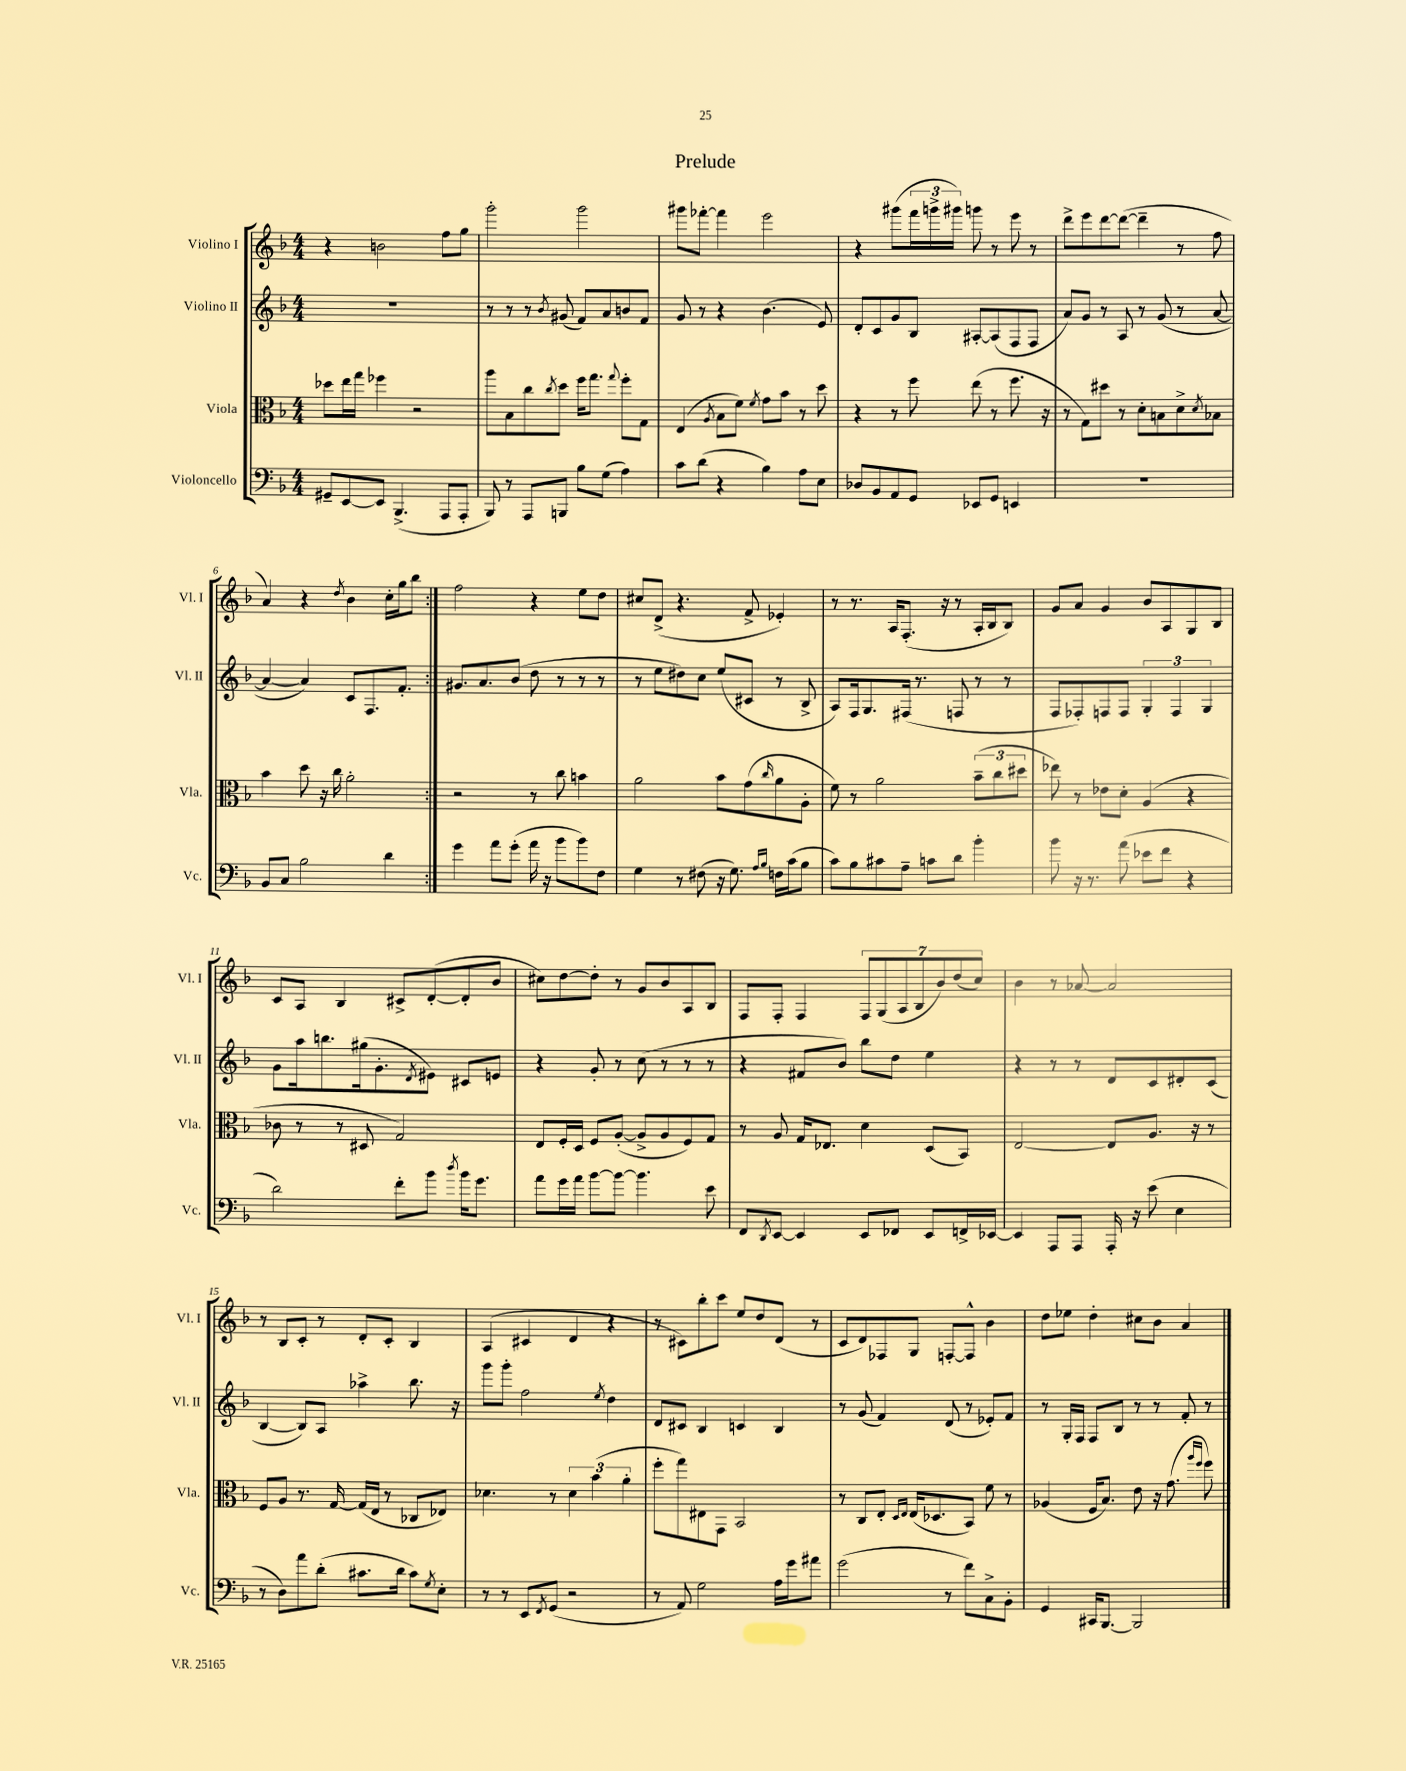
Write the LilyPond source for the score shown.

\header { title = "Prelude" }
<<
\new StaffGroup <<
\new Staff = "s0" \with { instrumentName = "Violino I" shortInstrumentName = "Vl. I" } {
    \clef treble \key f \major \numericTimeSignature \time 4/4
    \repeat volta 2 { r4 b'2 f''8 g''8 |
    g'''2-. g'''2 |
    gis'''8 fes'''8~-. fes'''4 e'''2 |
    r4 gis'''8( \tuplet 3/2 { f'''16 g'''16-> gis'''16) } g'''8 r8 e'''8 r8 |
    d'''8-> e'''8 d'''8~ d'''8~( d'''4-- r8 f''8 |
    a'4) r4 \acciaccatura { d''8 } bes'4 c''16-. g''16 bes''8 | }
    f''2 r4 e''8 d''8 |
    cis''8 d'8->( r4. f'8-> ees'4-.) |
    r8 r8. a16 f8.-.( r16 r8 a16-. bes16 bes8) |
    g'8 a'8 g'4 bes'8 a8 g8 bes8 |
    c'8 a8 bes4 cis'8-> d'8~-.( d'8-. bes'8 |
    cis''8) d''8~ d''8-. r8 g'8 bes'8 a8 bes8 |
    f8 f8-. f4 \tuplet 7/4 { f8 g8( a8 bes8 bes'8) d''8( c''8) } |
    bes'4 r8 aes'8~ aes'2 |
    r8 bes8 c'8-. r8 d'8-. c'8-. bes4 |
    a4( cis'4 d'4 r4 |
    r8 cis'8) bes''8-. c'''8 e''8 d''8 d'8( r8 |
    c'8 d'8) fes8 g8 f8~-. f8-^ bes'4 |
    d''8 ees''8 d''4-. cis''8 bes'8 a'4 \bar "|." |
}
\new Staff = "s1" \with { instrumentName = "Violino II" shortInstrumentName = "Vl. II" } {
    \clef treble \key f \major \numericTimeSignature \time 4/4
    \repeat volta 2 { R1 |
    r8 r8 r8 \acciaccatura { bes'8 } gis'8( f'8) a'8 b'8 f'8 |
    g'8 r8 r4 bes'4.( e'8) |
    d'8-. c'8 g'8 bes8 ais8~-. ais8( f8 f8 |
    a'8) g'8 r8 a8 r8 g'8( r8 a'8~ |
    a'4~ a'4) c'8 f8. f'8.-. | }
    gis'8. a'8. bes'8( d''8 r8 r8 r8 |
    r8 e''8 dis''8) c''8 e''8( cis'8 r8 bes8-> |
    a8) f16 g8. fis16( r8. f8 r8 r8 |
    f8 fes8-.) f8 f8 \tuplet 3/2 { g4-. f4 g4 } |
    g'8 a''16 b''8. gis''16( g'8.-. \acciaccatura { d'8 } eis'8) cis'8 e'8 |
    r4 g'8-. r8 c''8( r8 r8 r8 |
    r4 fis'8 bes'8) bes''8 d''8 e''4 |
    r4 r8 r8 d'8 c'8 dis'8-. c'8( |
    bes4~ bes8) a8 aes''4-> bes''8. r16 |
    g'''8 g'''8-. f''2 \acciaccatura { e''8 } d''4 |
    d'8 cis'8 bes4 c'4 bes4 |
    r8 g'8( f'4) d'8( r8 ees'8-.) f'8 |
    r8 g16-. f16 f8 bes8 r8 r8 f'8-. r8 \bar "|." |
}
\new Staff = "s2" \with { instrumentName = "Viola" shortInstrumentName = "Vla." } {
    \clef alto \key f \major \numericTimeSignature \time 4/4
    \repeat volta 2 { des''8 e''16 g''16 fes''4 r2 |
    a''8 bes8 c''8 \acciaccatura { c''8 } d''8 f''16 g''8. \appoggiatura { g''8 } f''8-. g8 |
    e4( \acciaccatura { a8 } bes8 f'8) \acciaccatura { f'8 } g'8 bes'8 r8 d''8 |
    r4 r8 f''8 e''8( r8 f''8. r16 |
    r8 g8) dis''8 r8 d'8-. b8 d'8-> \acciaccatura { d'8 } bes8 |
    bes'4 d''8 r16 c''16 a'2-. | }
    r2 r8 c''8 b'4 |
    a'2 bes'8 g'8( \grace { c''16 } a'8 a8-. |
    f'8) r8 a'2 \tuplet 3/2 { bes'8--( c''8 dis''8 } |
    ees''8) r8 ees'8 d'8-. a4( r4 |
    ces'8 r8 r8 dis8 g2) |
    e8 f16-. d16 f8 a8~-.( a8-> a8 f8) g8 |
    r8 a8 g16 ees8. d'4 d8( bes,8) |
    e2~ e8 a8. r16 r8 |
    f8 a8 r8. g16~ g16( e16 r8 ces8 ees8) |
    des'4. r8 \tuplet 3/2 { des'4 bes'4( a'4-. } |
    f''8-. g''8) eis8 g,8 bes,2 |
    r8 c8 e8-. \grace { d16 e16 } e16( des8. bes,8) f'8 r8 |
    aes4( f16 bes8.) e'8 r16 g'8.( \grace { a''16 f''16 } f''8) \bar "|." |
}
\new Staff = "s3" \with { instrumentName = "Violoncello" shortInstrumentName = "Vc." } {
    \clef bass \key f \major \numericTimeSignature \time 4/4
    \repeat volta 2 { gis,8-- e,8~ e,8 bes,,4.->( a,,8 a,,8-. |
    bes,,8) r8 a,,8 b,,8 bes8 g8( a4) |
    c'8 d'8( r4 bes4) a8 e8 |
    des8 bes,8 a,8 g,8 ees,8 g,8 e,4 |
    R1 |
    bes,8 c8 bes2 d'4 | }
    g'4 a'8 g'8-.( a'16 r16 bes'8 bes'8) f8 |
    g4 r8 fis8( r16 g8.) \grace { a16 bes16 } f16 c'16( bes8 |
    c'8) bes8 cis'8 a8-- c'8 d'8 bes'4-. |
    bes'8 r16 r8. a'8( ees'8 f'8 r4 |
    d'2) f'8-. bes'8 \acciaccatura { d''8 } bes'16 g'8. |
    a'8 g'16 a'16 bes'8~ bes'8~ bes'4. e'8 |
    f,8 \acciaccatura { d,8 } e,8~ e,4 e,8 fes,8 e,8 f,16-> ees,16~ |
    ees,4 a,,8 a,,8 a,,16-. r16 e'8( e4 |
    r8 d8) a'8 d'8-.( cis'8. d'16 cis'8) \acciaccatura { g8 } e8-. |
    r8 r8 e,8 \acciaccatura { f,8 } g,8( r2 |
    r8 a,8) g2 a16 g'16 ais'8 |
    g'2( r8 f'8) c8-> bes,8-. |
    g,4 cis,16 bes,,8.~ bes,,2 \bar "|." |
}
>>
>>
